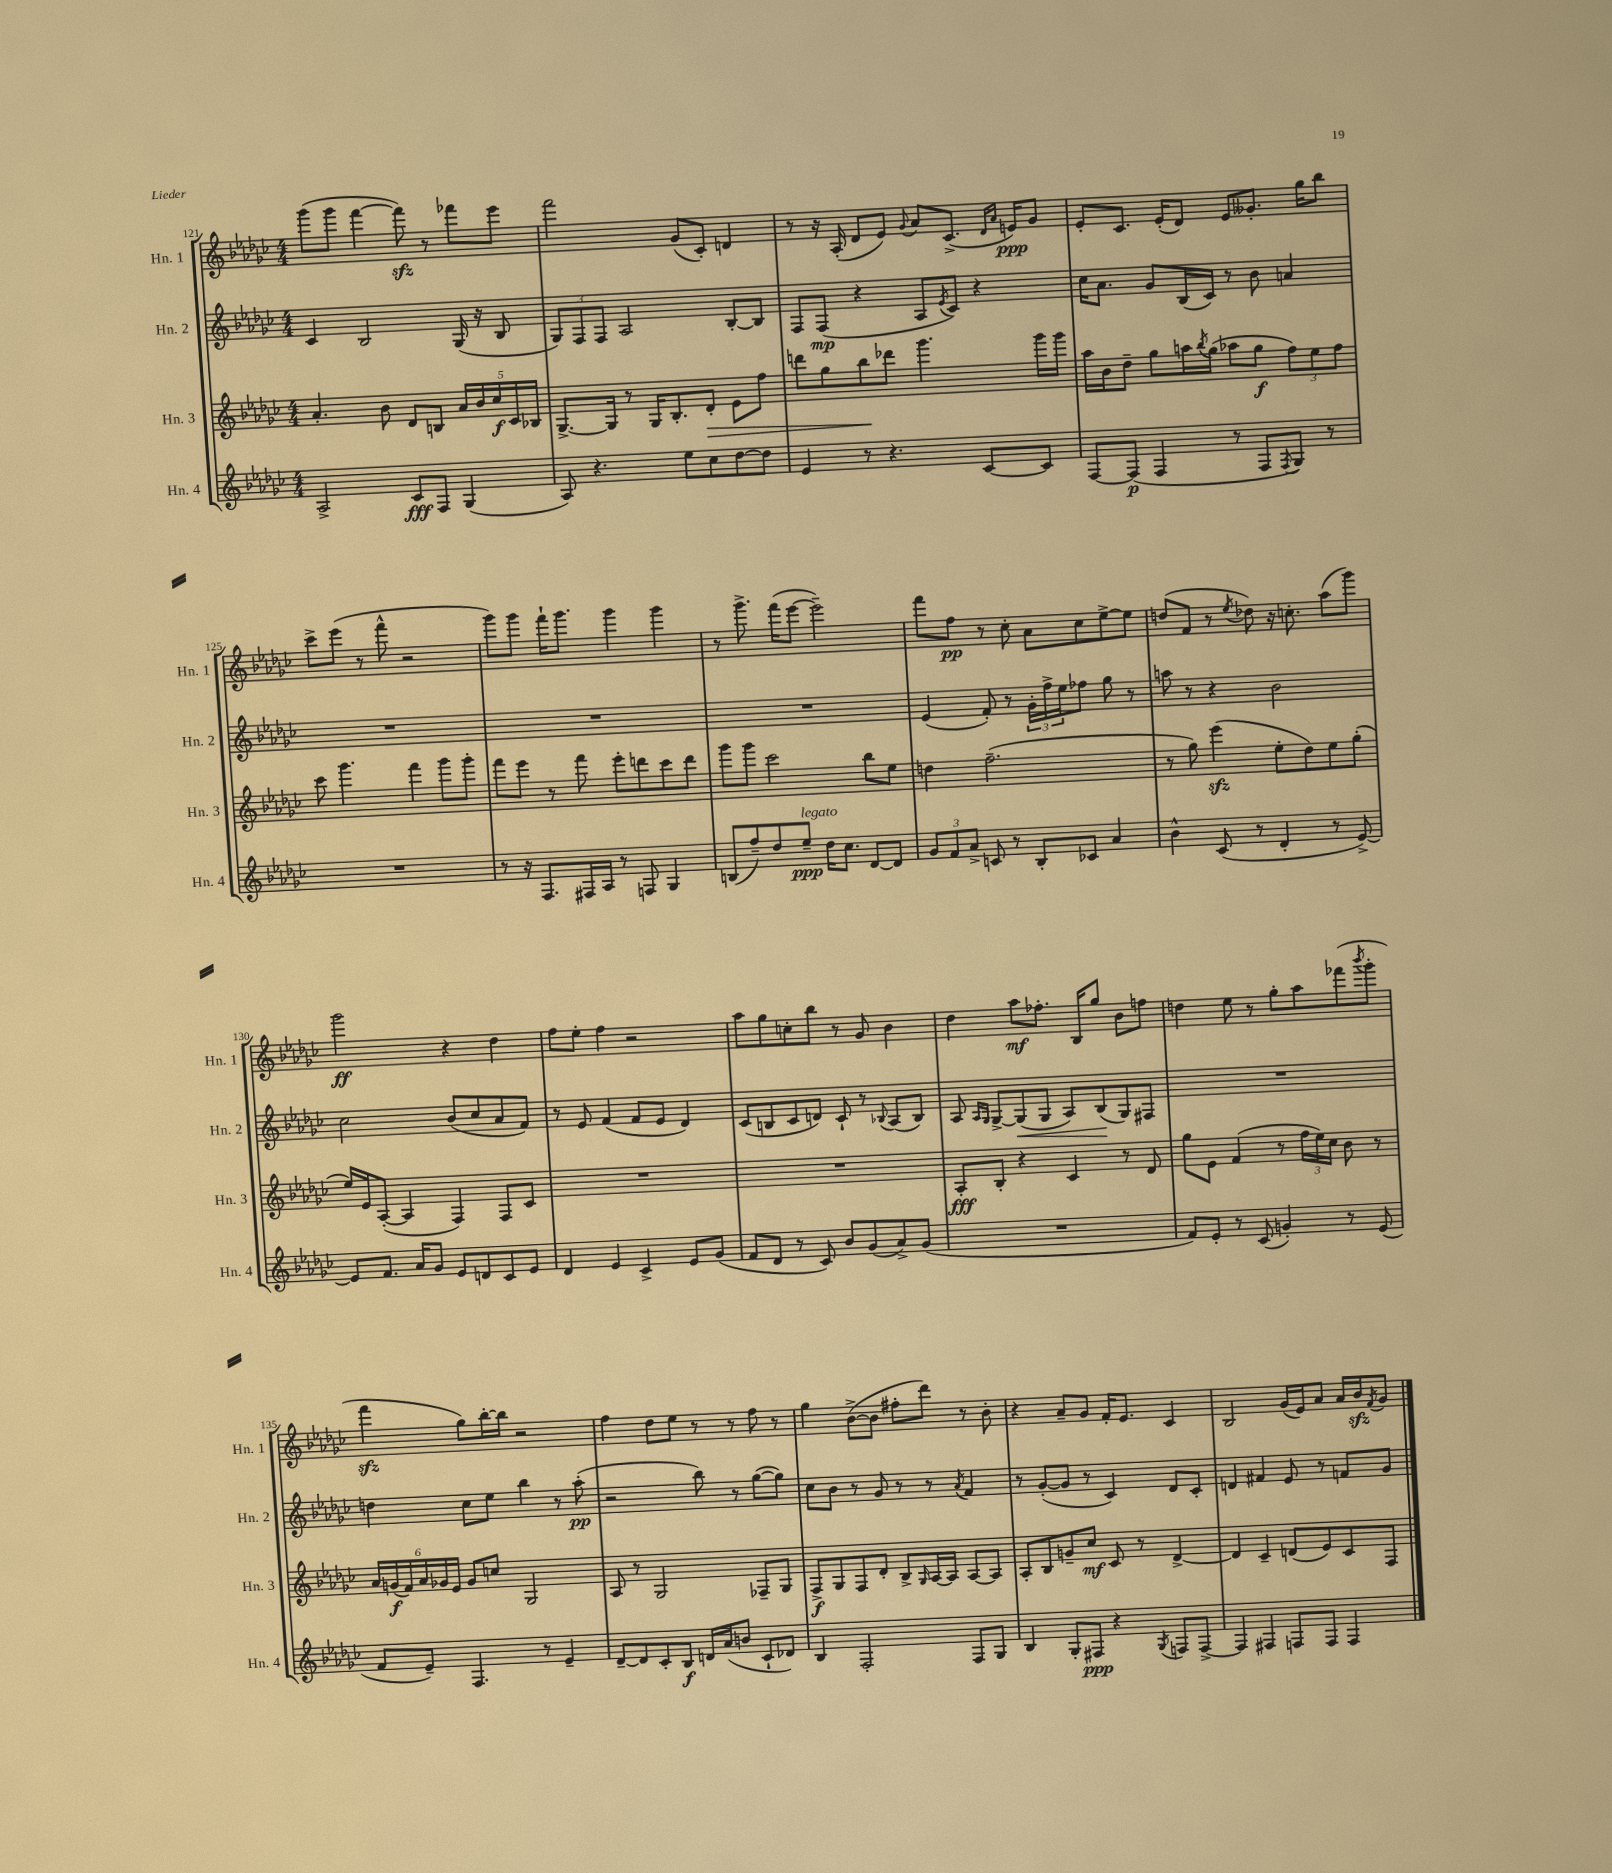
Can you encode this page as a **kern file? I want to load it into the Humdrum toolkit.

**kern	**dynam	**kern	**dynam	**kern	**dynam	**kern	**dynam
*part4	*part4	*part3	*part3	*part2	*part2	*part1	*part1
*staff4	*staff4	*staff3	*staff3	*staff2	*staff2	*staff1	*staff1
*I"Hn. 4	*	*I"Hn. 3	*	*I"Hn. 2	*	*I"Hn. 1	*
*I'Hn. 4	*	*I'Hn. 3	*	*I'Hn. 2	*	*I'Hn. 1	*
*clefG2	*	*clefG2	*	*clefG2	*	*clefG2	*
*k[b-e-a-d-g-c-]	*	*k[b-e-a-d-g-c-]	*	*k[b-e-a-d-g-c-]	*	*k[b-e-a-d-g-c-]	*
*M4/4	*	*M4/4	*	*M4/4	*	*M4/4	*
=121	=121	=121	=121	=121	=121	=121	=121
2A-^/	.	4.a-'/	.	4c-/	.	(8ggg-\L	.
.	.	.	.	.	.	8ggg-\J	.
.	.	.	.	2B-/	.	[4fff\	.
.	.	8b-\	.	.	.	.	.
8c-/L	fff	8d-/L	.	.	.	8fffzz\])	.
8F/J	.	8Bn/J	.	.	.	8r	.
(4G-/	.	20a-/LL	.	(16G-/	.	8fff-X\L	.
.	.	20b-/	.	.	.	.	.
.	.	.	.	16r	.	.	.
.	.	20cc-/	f	.	.	.	.
.	.	.	.	8B-/	.	8eee-\J	.
.	.	20c-/	.	.	.	.	.
.	.	20B-X/JJ	.	.	.	.	.
=122	=122	=122	=122	=122	=122	=122	=122
8A-/)	.	[8.G-^/L	.	12G-/L)	.	2fff\	.
.	.	.	.	12F/	.	.	.
4.r	.	.	.	.	.	.	.
.	.	.	.	12F/J	.	.	.
.	.	16G-/Jk]	.	.	.	.	.
.	.	8r	.	2A-/	.	.	.
.	.	16G-/KL	.	.	.	.	.
.	.	8.B-'/	.	.	.	.	.
8ee-\L	.	.	.	.	.	(8g-/L	.
!	!	!	!LO:HP:b	!	!	!	!
8cc-\	.	8d-'/J	>	.	.	8c-'/J)	.
[8dd-\	.	8e-\L	.	[8B-'/L	.	4dn/	.
8dd-\J]	.	8ff\J	.	8B-/J]	.	.	.
=123	=123	=123	=123	=123	=123	=123	=123
4e-/	.	8dddn\L	.	8F/L	.	8r	.
.	.	8gg-\	.	(8F/J	mp	16r	.
.	.	.	.	.	.	(16A-'/	.
8r	.	8bb-\	.	4r	.	8d-/L	.
4.r	.	8ddd-X\J	]	.	.	8e-/J)	.
.	.	.	.	.	.	8qqg-/	.
.	.	4.ggg-\	.	8A-/L	.	8a-/L	.
.	.	.	.	8qe-/	.	.	.
.	.	.	.	8c-/J)	.	(8.c-^/J	.
[8c-/L	.	.	.	4r	.	.	.
.	.	.	.	.	.	16qqd-/LL	.
.	.	.	.	.	.	16qqa-/JJ	.
.	.	.	.	.	.	16en/KL)	ppp
8c-/J]	.	16ggg-\LL	.	.	.	8g-/J	.
.	.	16ggg-\JJ	.	.	.	.	.
=124	=124	=124	=124	=124	=124	=124	=124
[8F/L	.	16aa-\LL	.	16cc-\KL	.	8e-'/L	.
.	.	16b-\J	.	8.a-\J	.	.	.
(8F/J]	p	8dd-~\J	.	.	.	8.c-/J	.
4F/	.	8gg-\L	.	8g-/L	.	.	.
.	.	.	.	.	.	(16e-'/KL	.
.	.	16aan\L	.	(16B-/L	.	8d-/J)	.
.	.	8qbb-/	.	.	.	.	.
.	.	(16gg-\JJ	.	16c-/JJ)	.	.	.
8r	.	8aa-X\L	.	8r	.	8e-/L	.
8F/L	.	8gg-\J	f	8b-\	.	8.g--X'/J	.
8qF/	.	.	.	.	.	.	.
8G-/J)	.	12ff\L)	.	4an/	.	.	.
.	.	.	.	.	.	16gg-\KL	.
.	.	12ee-\	.	.	.	.	.
8r	.	.	.	.	.	8bb-\J	.
.	.	12ff\J	.	.	.	.	.
!!LO:LB:g=z
=125	=125	=125	=125	=125	=125	=125	=125
1r	.	8ccc-\	.	1r	.	8ccc-^\L	.
.	.	4.ggg-\	.	.	.	(8eee-\J	.
.	.	.	.	.	.	8r	.
.	.	.	.	.	.	8fff^^\	.
.	.	4fff\	.	.	.	2r	.
.	.	8ggg-\L	.	.	.	.	.
.	.	8ggg-'\J	.	.	.	.	.
=126	=126	=126	=126	=126	=126	=126	=126
8r	.	8fff\L	.	1r	.	8ggg-\L)	.
16r	.	8eee-\J	.	.	.	8ggg-\J	.
8.F/L	.	.	.	.	.	.	.
.	.	8r	.	.	.	16fff`\KL	.
.	.	.	.	.	.	8.ggg-\J	.
16F#X/L	.	8fff\	.	.	.	.	.
16A-/JJ	.	.	.	.	.	.	.
8r	.	8eee-'\L	.	.	.	4ggg-\	.
8Fn/	.	8dddn\	.	.	.	.	.
4G-/	.	8ccc-\	.	.	.	4ggg-\	.
.	.	8ddd\J	.	.	.	.	.
=127	=127	=127	=127	=127	=127	=127	=127
(8Bn/L	.	8ggg-\L	.	1r	.	8r	.
8ff~/)	.	8ggg-\J	.	.	.	8.ggg-^\	.
8dd-/	.	2ccc-\	.	.	.	.	.
.	.	.	.	.	.	(16fff\KL	.
!LO:TX:a:i:t=legato	!	!	!	!	!	!	!
8ee-~/J	ppp	.	.	.	.	[8eee-\J	.
16dd-\KL	.	.	.	.	.	2eee-~\])	.
8.cc-\J	.	.	.	.	.	.	.
[8d-/L	.	8bb-\L	.	.	.	.	.
8d-/J]	.	8ee-\J	.	.	.	.	.
=128	=128	=128	=128	=128	=128	=128	=128
12g-/L	.	4ddn\	.	(4e-/	.	8fff\L	.
12f/	.	.	.	.	.	.	.
.	.	.	.	.	.	8ff\J	pp
12a-^/J	.	.	.	.	.	.	.
8cn/	.	(2.ff~\	.	8f'/)	.	8r	.
8r	.	.	.	8r	.	8cc-'\	.
8B-'/L	.	.	.	24g-'\LL	.	8a-\L	.
.	.	.	.	24ff^\	.	.	.
.	.	.	.	24ee-\J	.	.	.
8c-X/J	.	.	.	8ff-X\J	.	8cc-\	.
4a-/	.	.	.	8gg-\	.	[8ee-^\	.
.	.	.	.	8r	.	8ee-\J]	.
=129	=129	=129	=129	=129	=129	=129	=129
4b-^^\	.	8r	.	8aan\	.	(8ddn/L	.
.	.	8gg-\)	.	8r	.	8f/J	.
(8c-/	.	(4eee-zz\	.	4r	.	8r	.
.	.	.	.	.	.	8qee-/	.
8r	.	.	.	.	.	8dd-X\)	.
4d-'/	.	8ee-'\L	.	2b-\	.	16r	.
.	.	.	.	.	.	8.ccn'\	.
.	.	8dd-\)	.	.	.	.	.
8r	.	8ee-\	.	.	.	(8aa-\L	.
[8e-^/)	.	(8gg-'\J	.	.	.	8ggg-\J)	.
!!LO:LB:g=z
=130	=130	=130	=130	=130	=130	=130	=130
8e-/L]	.	16ee-/LL)	.	2cc-\	.	2ggg-\	ff
.	.	16e-/J	.	.	.	.	.
8.f/J	.	([8A-'/J	.	.	.	.	.
.	.	4A-/]	.	.	.	.	.
16a-/KL	.	.	.	.	.	.	.
8g-/J	.	.	.	.	.	.	.
8e-/L	.	4F/)	.	(8b-/L	.	4r	.
8dn/	.	.	.	8cc-/	.	.	.
8c-/	.	8F/L	.	8a-/	.	4dd-\	.
8e-/J	.	8c-/J	.	8f/J)	.	.	.
=131	=131	=131	=131	=131	=131	=131	=131
4d-/	.	1r	.	8r	.	8ff\L	.
.	.	.	.	8e-/	.	8ee-'\J	.
4e-/	.	.	.	(4f/	.	4ff\	.
4c-^/	.	.	.	8f/L	.	2r	.
.	.	.	.	8e-/J	.	.	.
8e-/L	.	.	.	4d-/)	.	.	.
(8g-/J	.	.	.	.	.	.	.
=132	=132	=132	=132	=132	=132	=132	=132
8f/L	.	1r	.	(8c-/L	.	8aa-\L	.
8d-/J	.	.	.	8Bn/	.	8gg-\	.
8r	.	.	.	8c-/	.	8ccn'\	.
8c-/)	.	.	.	8dn/J)	.	8bb-\J	.
8b-/L	.	.	.	8c-`/	.	8r	.
(8g-/	.	.	.	8r	.	8g-/	.
.	.	.	.	8qqB-X/	.	.	.
8a-^/)	.	.	.	(8A-/L	.	4b-\	.
(8g-/J	.	.	.	8B-/J)	.	.	.
=133	=133	=133	=133	=133	=133	=133	=133
1r	.	8A-'/L	fff	8A-/	.	4dd-\	.
.	.	.	.	16qqA-/LL	.	.	.
.	.	.	.	16qqG-/JJ	.	.	.
.	.	8B-'/J	.	[8G-^/L	.	.	.
!	!	!	!	!	!LO:HP:b	!	!
.	.	4r	.	(8G-/]	<	8aa-\L	mf
.	.	.	.	8G-/J	.	8.ff-X'\J	.
.	.	4c-/	.	8A-/L)	.	.	.
.	.	.	.	.	.	16B-/KL	.
.	.	.	.	(8B-/	.	8gg-/J	.
.	.	8r	.	8G-/)	[	8b-\L	.
.	.	8d-/	.	8F#X/J	.	8ffn\J	.
=134	=134	=134	=134	=134	=134	=134	=134
8f/L)	.	8gg-\L	.	1r	.	4ddn\	.
8e-'/J	.	8e-\J	.	.	.	.	.
8r	.	(4f/	.	.	.	8ee-\	.
(8c-/	.	.	.	.	.	8r	.
4gn'/)	.	8r	.	.	.	8gg-'\L	.
.	.	24ff\LL	.	.	.	8aa-\	.
.	.	24ee-\)	.	.	.	.	.
.	.	24cc-\JJ	.	.	.	.	.
8r	.	8b-\	.	.	.	(8fff-X\	.
.	.	.	.	.	.	8qbbb-/	.
(8e-/	.	8r	.	.	.	8ggg-'\J	.
!!LO:LB:g=z
=135	=135	=135	=135	=135	=135	=135	=135
8f/L	.	24a-/LL	.	4ddn\	.	4fffzz\	.
.	.	(24gn/	f	.	.	.	.
.	.	24f/)	.	.	.	.	.
8e-~/J)	.	24a-/	.	.	.	.	.
.	.	24g-X/	.	.	.	.	.
.	.	24e-/JJ	.	.	.	.	.
4.F/	.	8g-/L	.	8cc-\L	.	8gg-\L)	.
.	.	8ccn/J	.	8ee-\J	.	[16bb-'\L	.
.	.	.	.	.	.	16bb-\JJ]	.
.	.	2G-/	.	4bb-\	.	2r	.
8r	.	.	.	.	.	.	.
4e-~/	.	.	.	8r	.	.	.
.	.	.	.	(8aa-'\	pp	.	.
=136	=136	=136	=136	=136	=136	=136	=136
[8d-~/L	.	8A-/	.	2r	.	4ff\	.
8d-/]	.	8r	.	.	.	.	.
8c-'/	.	2G-/	.	.	.	8dd-\L	.
8B-/J	f	.	.	.	.	8ee-\J	.
16dn/LL	.	.	.	8bb-\)	.	8r	.
(16a-/J	.	.	.	.	.	.	.
8bn/J	.	.	.	8r	.	8r	.
8c-`/L	.	8F-X~/L	.	([8gg-\L	.	8ff\	.
8d-X/J)	.	8G-/J	.	8gg-\J])	.	8r	.
=137	=137	=137	=137	=137	=137	=137	=137
4B-/	.	8F^/L	f	8cc-\L	.	4gg-\	.
.	.	8G-/	.	8b-\J	.	.	.
2F'/	.	8F/	.	8r	.	([8b-^\L	.
.	.	8d-'/J	.	8g-/	.	8b-\J]	.
.	.	8B-^/L	.	8r	.	8ff#X'\L	.
.	.	16qqG-/	.	.	.	.	.
.	.	[16A-/L	.	8r	.	8ddd-\J)	.
.	.	16A-/JJ]	.	.	.	.	.
.	.	.	.	8qa-/	.	.	.
8F/L	.	[8A-/L	.	4f/	.	8r	.
8G-/J	.	8A-/J]	.	.	.	8b-'\	.
=138	=138	=138	=138	=138	=138	=138	=138
4B-/	.	8A-'/L	.	8r	.	4r	.
.	.	8B-/	.	([8g-'/L	.	.	.
8G-'/L	.	8gn~/	.	8g-/J]	.	8a-~/L	.
8F#X/J	ppp	8cc-/J	mf	8r	.	8g-/J	.
4r	.	8c-/	.	4c-/)	.	16f'/KL	.
.	.	.	.	.	.	8.e-/J	.
.	.	8r	.	.	.	.	.
8qG-/	.	.	.	.	.	.	.
8Fn/L	.	[4d-^/	.	8d-/L	.	4c-/	.
[8F^/J	.	.	.	8c-'/J	.	.	.
=139	=139	=139	=139	=139	=139	=139	=139
4F/]	.	4d-/]	.	4dn/	.	2B-/	.
4F#X/	.	4c-~/	.	4f#X/	.	.	.
8Fn/L	.	(8dn/L	.	8e-/	.	(16g-/LL	.
.	.	.	.	.	.	16e-/J)	.
8F/J	.	8e-/)	.	8r	.	8a-/J	.
4F/	.	8c-/	.	8fn/L	.	16a-/LL	.
.	.	.	.	.	.	16b-zz/J	.
.	.	.	.	.	.	8qf/	.
.	.	8F/J	.	8g-/J	.	8g-/J	.
==	==	==	==	==	==	==	==
*-	*-	*-	*-	*-	*-	*-	*-
